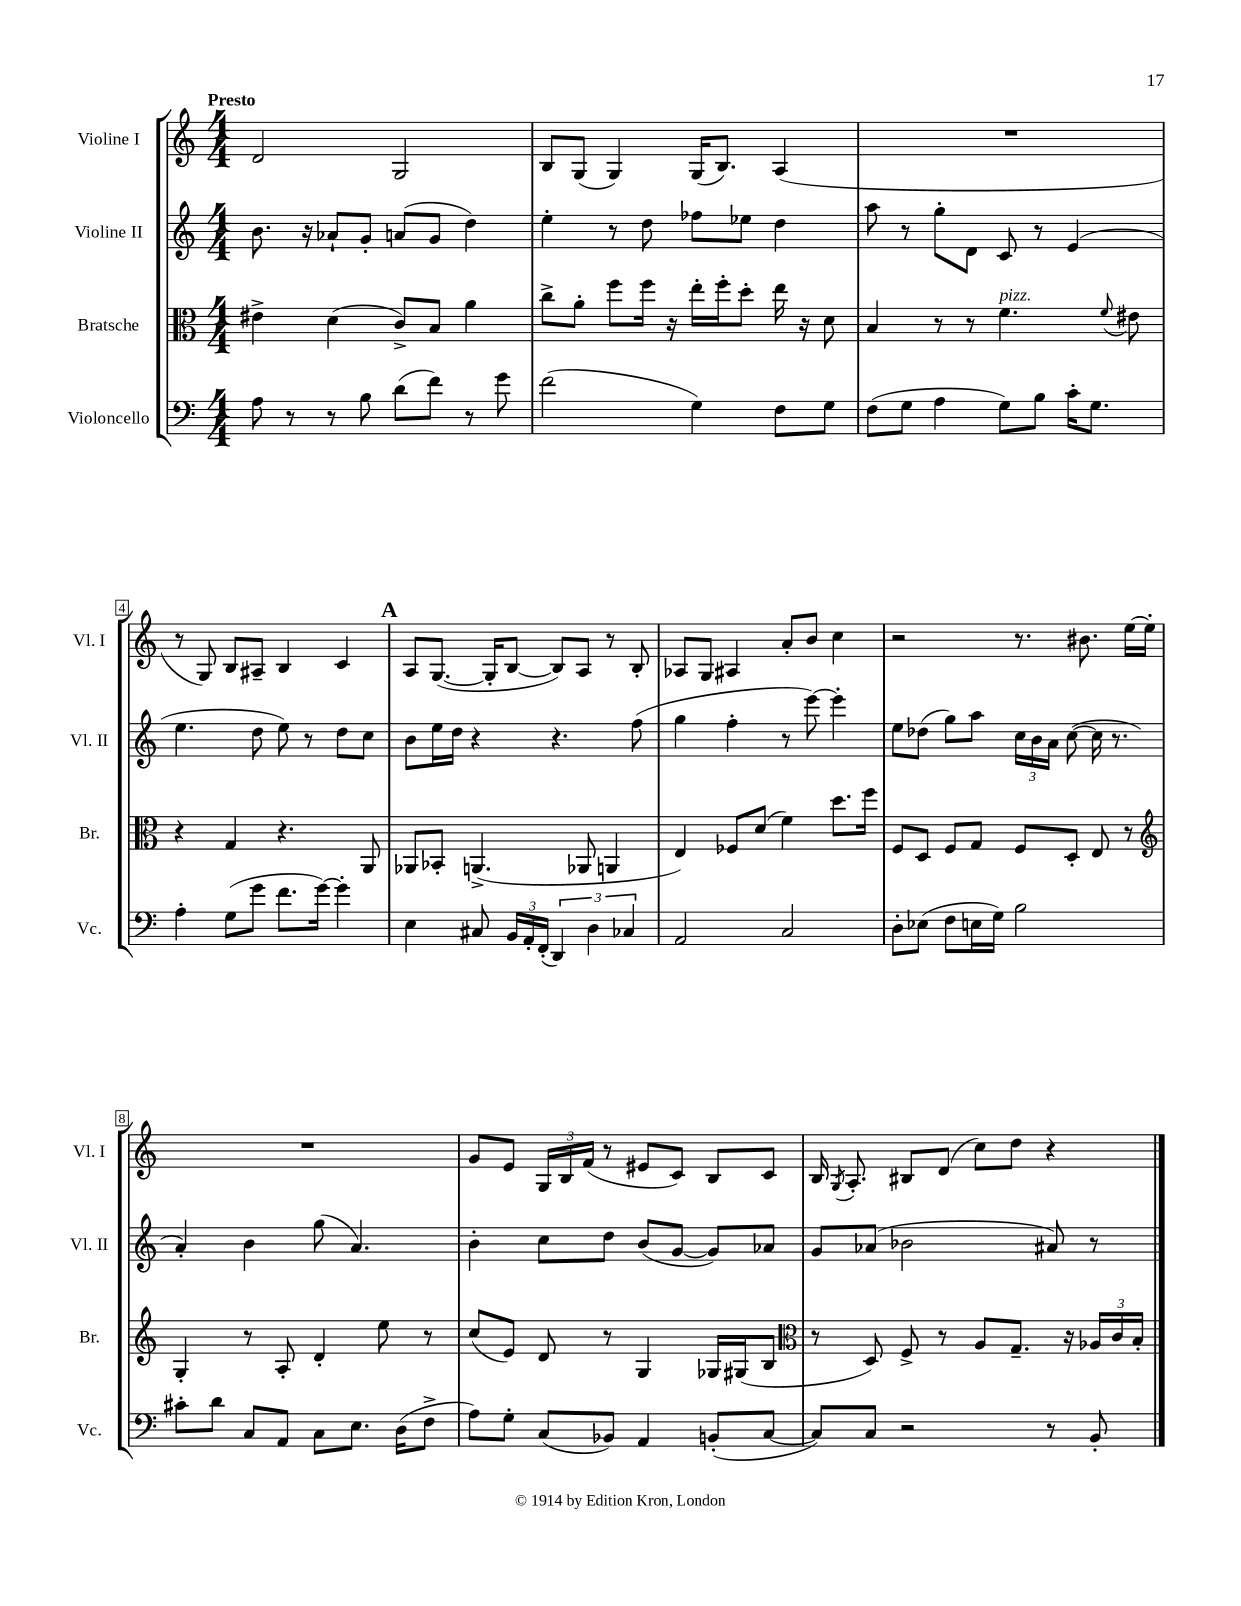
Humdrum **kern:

**kern	**kern	**kern	**kern
*part4	*part3	*part2	*part1
*staff4	*staff3	*staff2	*staff1
*I"Violoncello	*I"Bratsche	*I"Violine II	*I"Violine I
*I'Vc.	*I'Br.	*I'Vl. II	*I'Vl. I
*clefF4	*clefC3	*clefG2	*clefG2
*k[]	*k[]	*k[]	*k[]
*M4/4	*M4/4	*M4/4	*M4/4
=1	=1	=1	=1
!	!	!	!LO:TX:a:B:t=Presto
8A\	4e#X^\	8.b\	2d/
8r	.	.	.
.	.	16r	.
8r	(4d\	8a-X`/L	.
8B\	.	8g'/J	.
(8d\L	8c^/L)	(8an/L	2G/
8f\J)	8B/J	8g/J	.
8r	4a\	4dd\)	.
8g\	.	.	.
=2	=2	=2	=2
(2f\	8cc^\L	4ee'\	8B/L
.	8a'\J	.	(8G/J
.	8ff\L	8r	4G/)
.	16ff\Jk	8dd\	.
.	16r	.	.
4G\)	16ee'\LL	8ff-X\L	(16G/KL
.	16ff'\J	.	8.B/J)
.	8dd'\J	8ee-X\J	.
8F\L	16ee\	4dd\	(4A/
.	16r	.	.
8G\J	8d\	.	.
=3	=3	=3	=3
(8F\L	4B/	8aa\	1r
8G\J	.	8r	.
4A\	8r	8gg'\L	.
.	8r	8d\J	.
!	!LO:TX:a:i:t=pizz.	!	!
8G\L)	4.f\	8c/	.
8B\J	.	8r	.
16c'\KL	.	(4e/	.
8.G\J	.	.	.
.	8qqf/	.	.
.	8e#X\	.	.
!!LO:LB:g=z
=4	=4	=4	=4
4A'\	4r	4.ee\	8r
.	.	.	8G/)
(8G\L	4G/	.	8B/L
8g\J	.	8dd\	8A#X~/J
8.f\L	4.r	8ee\)	4B/
.	.	8r	.
[16g\Jk)	.	.	.
4g'\]	.	8dd\L	4c/
.	8AA/	8cc\J	.
!!LO:REH:place=s1:t=A
=5	=5	=5	=5
4E\	8AA-X/L	8b\L	8A/L
.	8BB-X'/J	16ee\L	([8.G/J
.	.	16dd\JJ	.
8C#X/	(4.AAn^/	4r	.
.	.	.	16G'/KL]
24BB/LL	.	.	[8B/J
24AA'/	.	.	.
(24FF'/JJ	.	.	.
6DD/)	.	4.r	8B/L])
.	8AA-X/	.	8A/J
6D\	.	.	.
.	4AAn/	.	8r
6C-X/	.	.	.
.	.	(8ff\	8B'/
=6	=6	=6	=6
2AA/	4E/)	4gg\	8A-X/L
.	.	.	8G/J
.	8F-X/L	4ff'\	4A#X/
.	(8d/J	.	.
2C/	4f\)	8r	8a'/L
.	.	[8eee\)	8b/J
.	8.dd\L	4eee'\]	4cc\
.	16ff\Jk	.	.
=7	=7	=7	=7
8D'\L	8F/L	8ee\L	2r
(8E-X\J	8D/J	(8dd-X\J	.
8F\L	8F/L	8gg\L)	.
16En\L	8G/J	8aa\J	.
16G\JJ)	.	.	.
2B\	8F/L	24cc\LL	8.r
.	.	24b\	.
.	.	24a\JJ	.
.	8D'/J	([8cc\	.
.	.	.	8.b#X\
.	8E/	16cc\]	.
.	.	8.r	.
.	8r	.	[16ee\LL
.	.	.	16ee'\JJ]
!!LO:LB:g=z
=8	=8	=8	=8
*	*clefG2	*	*
8c#X'\L	4G'/	4a'/)	1r
8d\J	.	.	.
8C/L	8r	4b\	.
8AA/J	8A'/	.	.
8C\L	4d'/	(8gg\	.
8.E\J	.	4.a/)	.
.	8ee\	.	.
(16D\KL	.	.	.
8F^\J	8r	.	.
=9	=9	=9	=9
8A\L)	(8cc/L	4b'\	8g/L
8G'\J	8e/J)	.	8e/J
(8C/L	8d/	8cc\L	24G/LL
.	.	.	24B/
.	.	.	(24f/JJ
8BB-X/J)	8r	8dd\J	8r
4AA/	4G/	(8b/L	8e#X/L
.	.	[8g/J	8c/J)
(8BBn'/L	16G-X/LL	8g/L])	8B/L
.	(16G#X/J	.	.
[8C/J	8B/J	8a-X/J	8c/J
=10	=10	=10	=10
*	*clefC3	*	*
8C/L])	8r	8g/L	16B/
.	.	.	8qG/
.	.	.	8.A'/
8C/J	8D/)	(8a-X/J	.
2r	8F^/	2b-X\	8B#X/L
.	8r	.	(8d/J
.	8A/L	.	8cc\L)
.	8.G~/J	.	8dd\J
8r	.	8a#X/)	4r
.	16r	.	.
8BB'/	24A-X/LL	8r	.
.	24c/	.	.
.	24B'/JJ	.	.
==	==	==	==
*-	*-	*-	*-
